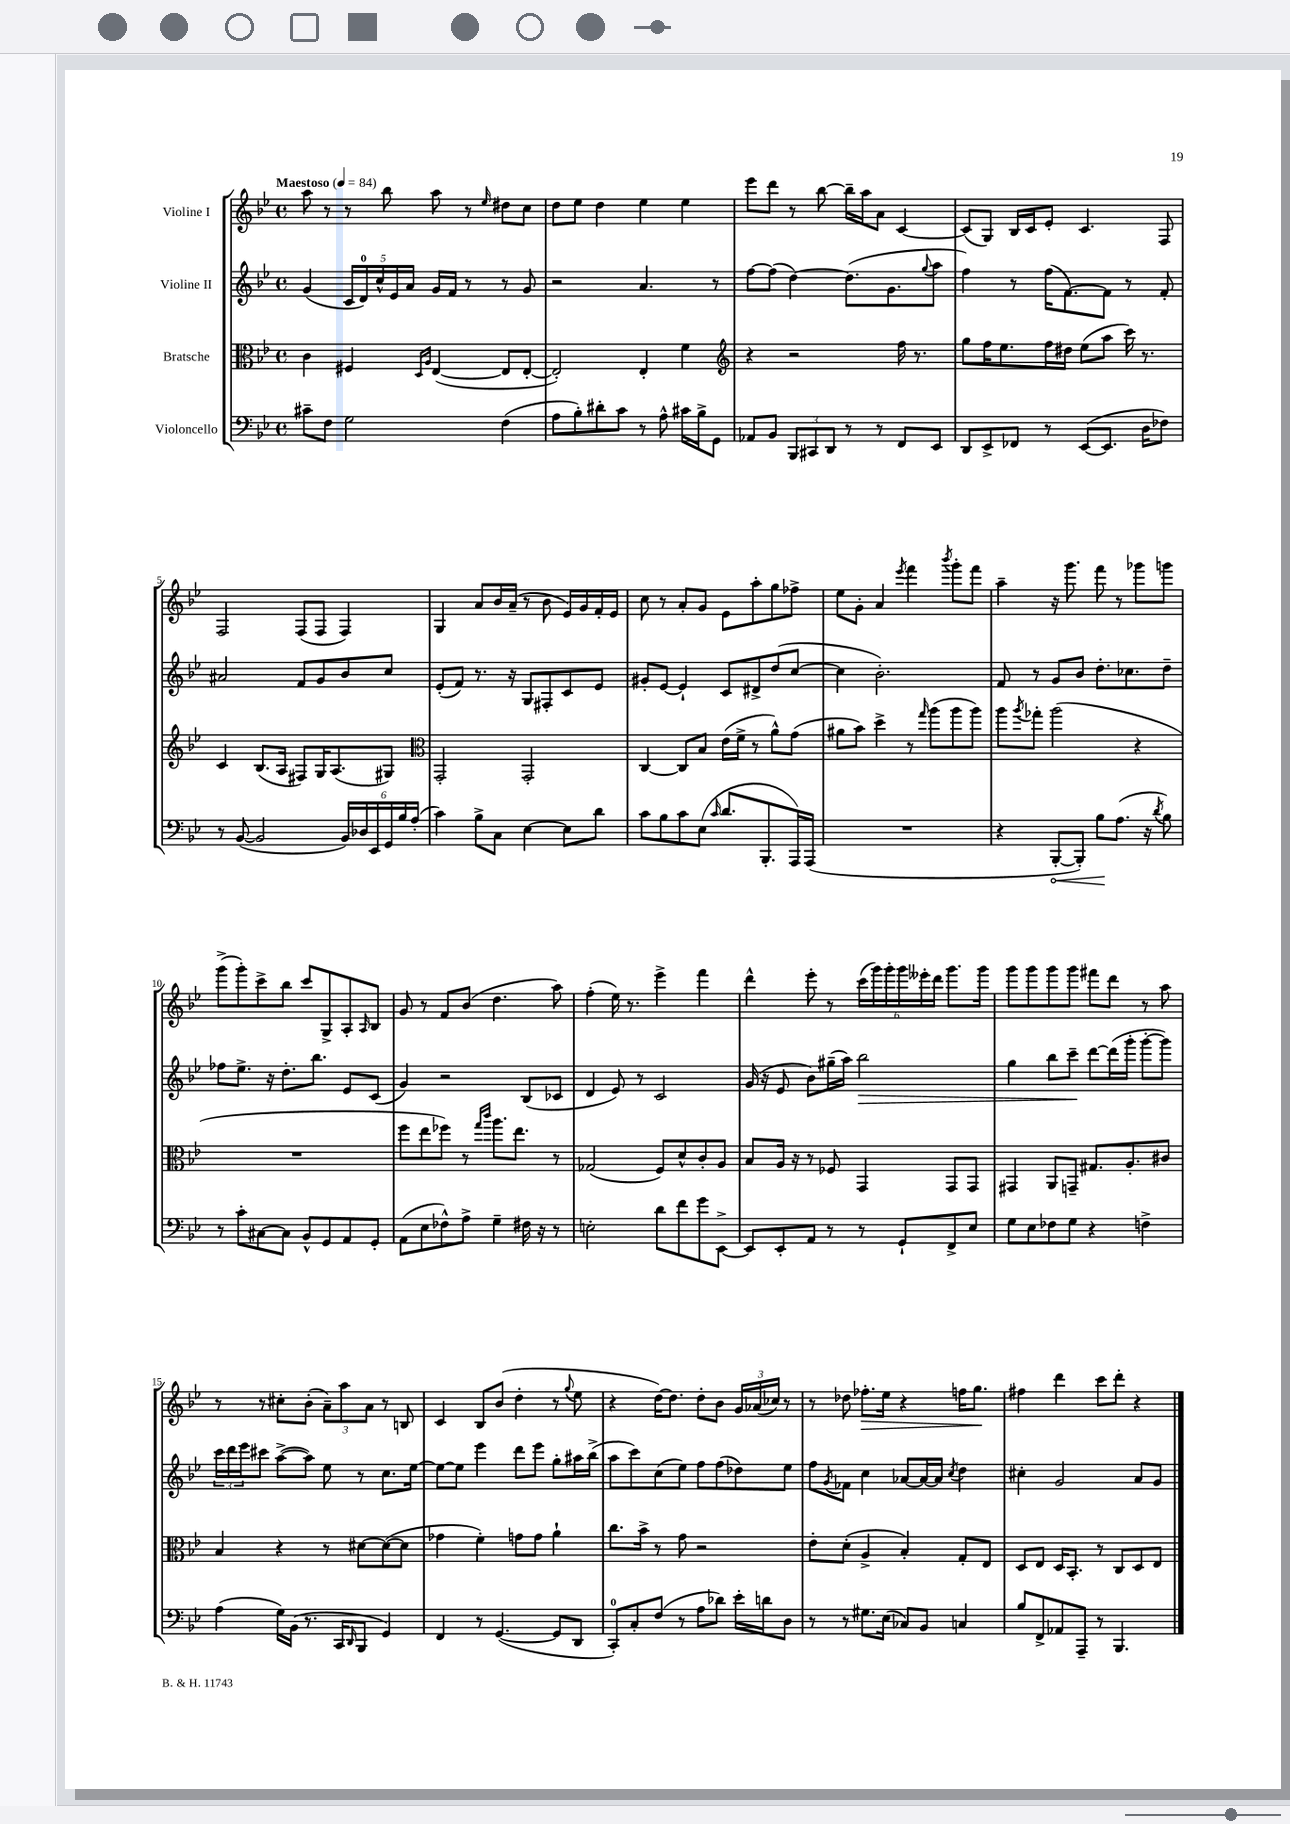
<<
\new StaffGroup <<
\new Staff = "s0" \with { instrumentName = "Violine I" } {
    \clef treble \key bes \major \defaultTimeSignature \time 4/4 \tempo "Maestoso" 4 = 84
    a''8 r8 r8 bes''8 a''8 r8 \grace { ees''16 } dis''8 c''8 |
    d''8 ees''8 d''4 ees''4 ees''4 |
    ees'''8 d'''8 r8 bes''8~ bes''16-- a''16 a'8 c'4~ |
    c'8( g8) bes16 c'16 ees'8-. c'4. f8 |
    f2 f8( f8 f4) |
    g4 a'8 bes'16 a'16--( r8 bes'8 ees'16) g'16 f'16-. ees'16 |
    c''8 r8 a'8-. g'8 ees'8 a''8-. g''8 fes''8-> |
    ees''8 g'8-. a'4 \acciaccatura { ees'''8 } f'''4 \acciaccatura { bes'''8 } g'''8-. f'''8 |
    a''4-- r16 g'''8. f'''8 r8 ges'''8 g'''8 |
    g'''8->( g'''8-.) c'''8-> bes''8 c'''8 g8-> a8-. \grace { a16 } bes8 |
    g'8 r8 f'8 bes'8( d''4. a''8) |
    f''4-.( ees''16) r8. ees'''4-> f'''4 |
    d'''4-^ ees'''8-. r8 \tuplet 6/4 { c'''16( g'''16) g'''16-. g'''16 eeses'''16-. d'''16 } g'''8. g'''16 |
    g'''8 g'''8 g'''8 g'''8 fis'''8 d'''8 r8 a''8 |
    r8 r8 cis''8-. bes'8-.( \tuplet 3/2 { a'8--) a''8 a'8 } r8 b8 |
    c'4 bes8 bes'8( d''4-. r8 \appoggiatura { g''8 } ees''8 |
    r4 d''16~) d''8. d''8-. bes'8 \tuplet 3/2 { g'16 aes'16( ces''16) } r8 |
    r8 des''8 fes''8.-.\> ees''16 r4 f''16 g''8.\! |
    fis''4 d'''4 c'''8 d'''8-. r4 \bar "|." |
}
\new Staff = "s1" \with { instrumentName = "Violine II" } {
    \clef treble \key bes \major \defaultTimeSignature \time 4/4
    g'4( \tuplet 5/4 { c'16 d'16-0) c''16-^ ees'16 a'16 } g'16 f'16 r8 r8 g'8 |
    r2 a'4. r8 |
    f''8~ f''8( d''4~) d''8.( g'8. \appoggiatura { g''8 } a''8 |
    f''4) r8 f''16( f'8.~) f'8 r8 f'8-. |
    ais'2 f'8 g'8 bes'8 c''8 |
    ees'8-.( f'8) r8. r16 g8 fis8-. c'8 ees'8 |
    gis'8-. ees'8~ ees'4-! c'8 dis'8-> d''8( c''8~ |
    c''4 bes'2.-.) |
    f'8 r8 g'8 bes'8 d''8.-. ces''8. d''8-- |
    fes''8 ees''8.-> r16 d''8.-. bes''8. ees'8 c'8( |
    g'4) r2 bes8( ces'8 |
    d'4 ees'8) r8 c'2 |
    g'16( r16 ees'8 bes'8) gis''16--( a''16) bes''2\> |
    g''4 bes''8 c'''8--\! d'''8~ d'''16( g'''16-. g'''8~-. g'''8) |
    \tuplet 3/2 { c'''16 d'''16 ees'''16 } cis'''8 a''8~->( a''8) ees''8 r8 c''8. ees''16~ |
    ees''8~ ees''8 ees'''4 d'''8 ees'''8 g''8-. ais''16 bes''16->( |
    a''8 c'''8) c''8( ees''8) f''8 f''8( des''8) ees''8 |
    f''8 \acciaccatura { g'8 } fes'8 c''4 aes'8~ aes'16~ aes'16 \acciaccatura { c''8 } d''4 |
    cis''4-. g'2 a'8 g'8 \bar "|." |
}
\new Staff = "s2" \with { instrumentName = "Bratsche" } {
    \clef alto \key bes \major \defaultTimeSignature \time 4/4
    c'4 fis4 \grace { d16 a16 } ees4~( ees8 ees8~-. |
    ees2-.) ees4-. f'4 |
    \clef treble r4 r2 f''16 r8. |
    g''8 f''16 ees''8. f''16 dis''16 ees''8( a''8 c'''16) r8. |
    c'4 bes8.( a16 fis8) g16 a8.( gis8) |
    \clef alto g,2-. g,2-. |
    c4~ c8 bes8 ees'16( f'16-> r8 a'8-^) g'8( |
    ais'8 bes'8) d''4-> r8 \grace { g''16 } a''8( a''8 a''8) |
    a''8 \acciaccatura { a''8 } ges''8-. a''2( r4 |
    R1 |
    f''8 ees''8 fes''8) r8 \grace { g''16 c'''16 } a''8. ees''8. r8 |
    ges2( f8) d'8-^ c'8-. a8 |
    bes8 a16 r16 r8 fes8 g,4 g,8 g,8 |
    gis,4 a,8 g,8-- gis8. a8.-. cis'8 |
    bes4 r4 r8 dis'8~ dis'8~( dis'8 |
    ges'4 f'4-.) g'8 g'8 a'4-! |
    c''8. bes'16-> r8 g'8 r2 |
    ees'8-. d'8-.( a4-> bes4-.) g8-. ees8 |
    d8 ees8 d16 bes,8.-. r8 c8 d8 ees8 \bar "|." |
}
\new Staff = "s3" \with { instrumentName = "Violoncello" } {
    \clef bass \key bes \major \defaultTimeSignature \time 4/4
    cis'8-- f8 g2 f4( |
    a8 bes8-.) dis'8-. c'8 r8 a8-^ cis'16 bes16-> g,8 |
    aes,8 bes,8 \tuplet 3/2 { bes,,8 cis,8 d,8 } r8 r8 f,8 ees,8 |
    d,8 ees,8-> fes,8 r8 ees,8~( ees,8. d16 fes8) |
    r8 bes,8~( bes,2 \tuplet 6/4 { bes,16) des16 ees,16 g,16 bes16 a16-.( } |
    c'4) bes8-> c8 ees4~ ees8 d'8 |
    c'8 bes8 c'8 ees8( \grace { c'16 } d'8. bes,,8.-. a,,16) a,,16( |
    R1 |
    r4 \once \override Hairpin.circled-tip = ##t bes,,8~-.\< bes,,8-.) bes8\! a8.( r16 \acciaccatura { d'8 } bes8) |
    r8 c'8-. cis8~ cis8 bes,8-^ g,8 a,8 g,8-. |
    a,8( ees8 fes8-^) a8-> g4-- fis16 r16 r8 |
    e2-. d'8 f'8 g'8 ees,8~-> |
    ees,8 ees,8-. a,8 r8 r8 g,8-! f,8-> ees8 |
    g8 ees8 fes8 g8 r4 f4-> |
    a4( g16) bes,16( r8. c,16 \grace { d,16 } bes,,8 g,4) |
    f,4 r8 g,4.~( g,8 d,8 |
    c,8-0-.) c8-. f8( r8 a8 des'8) ees'16-. d'16 d8 |
    r8 r8 gis8. ees16( ces8) bes,8 c4 |
    bes8 f,8-> aes,8 a,,8-- r8 bes,,4. \bar "|." |
}
>>
>>
